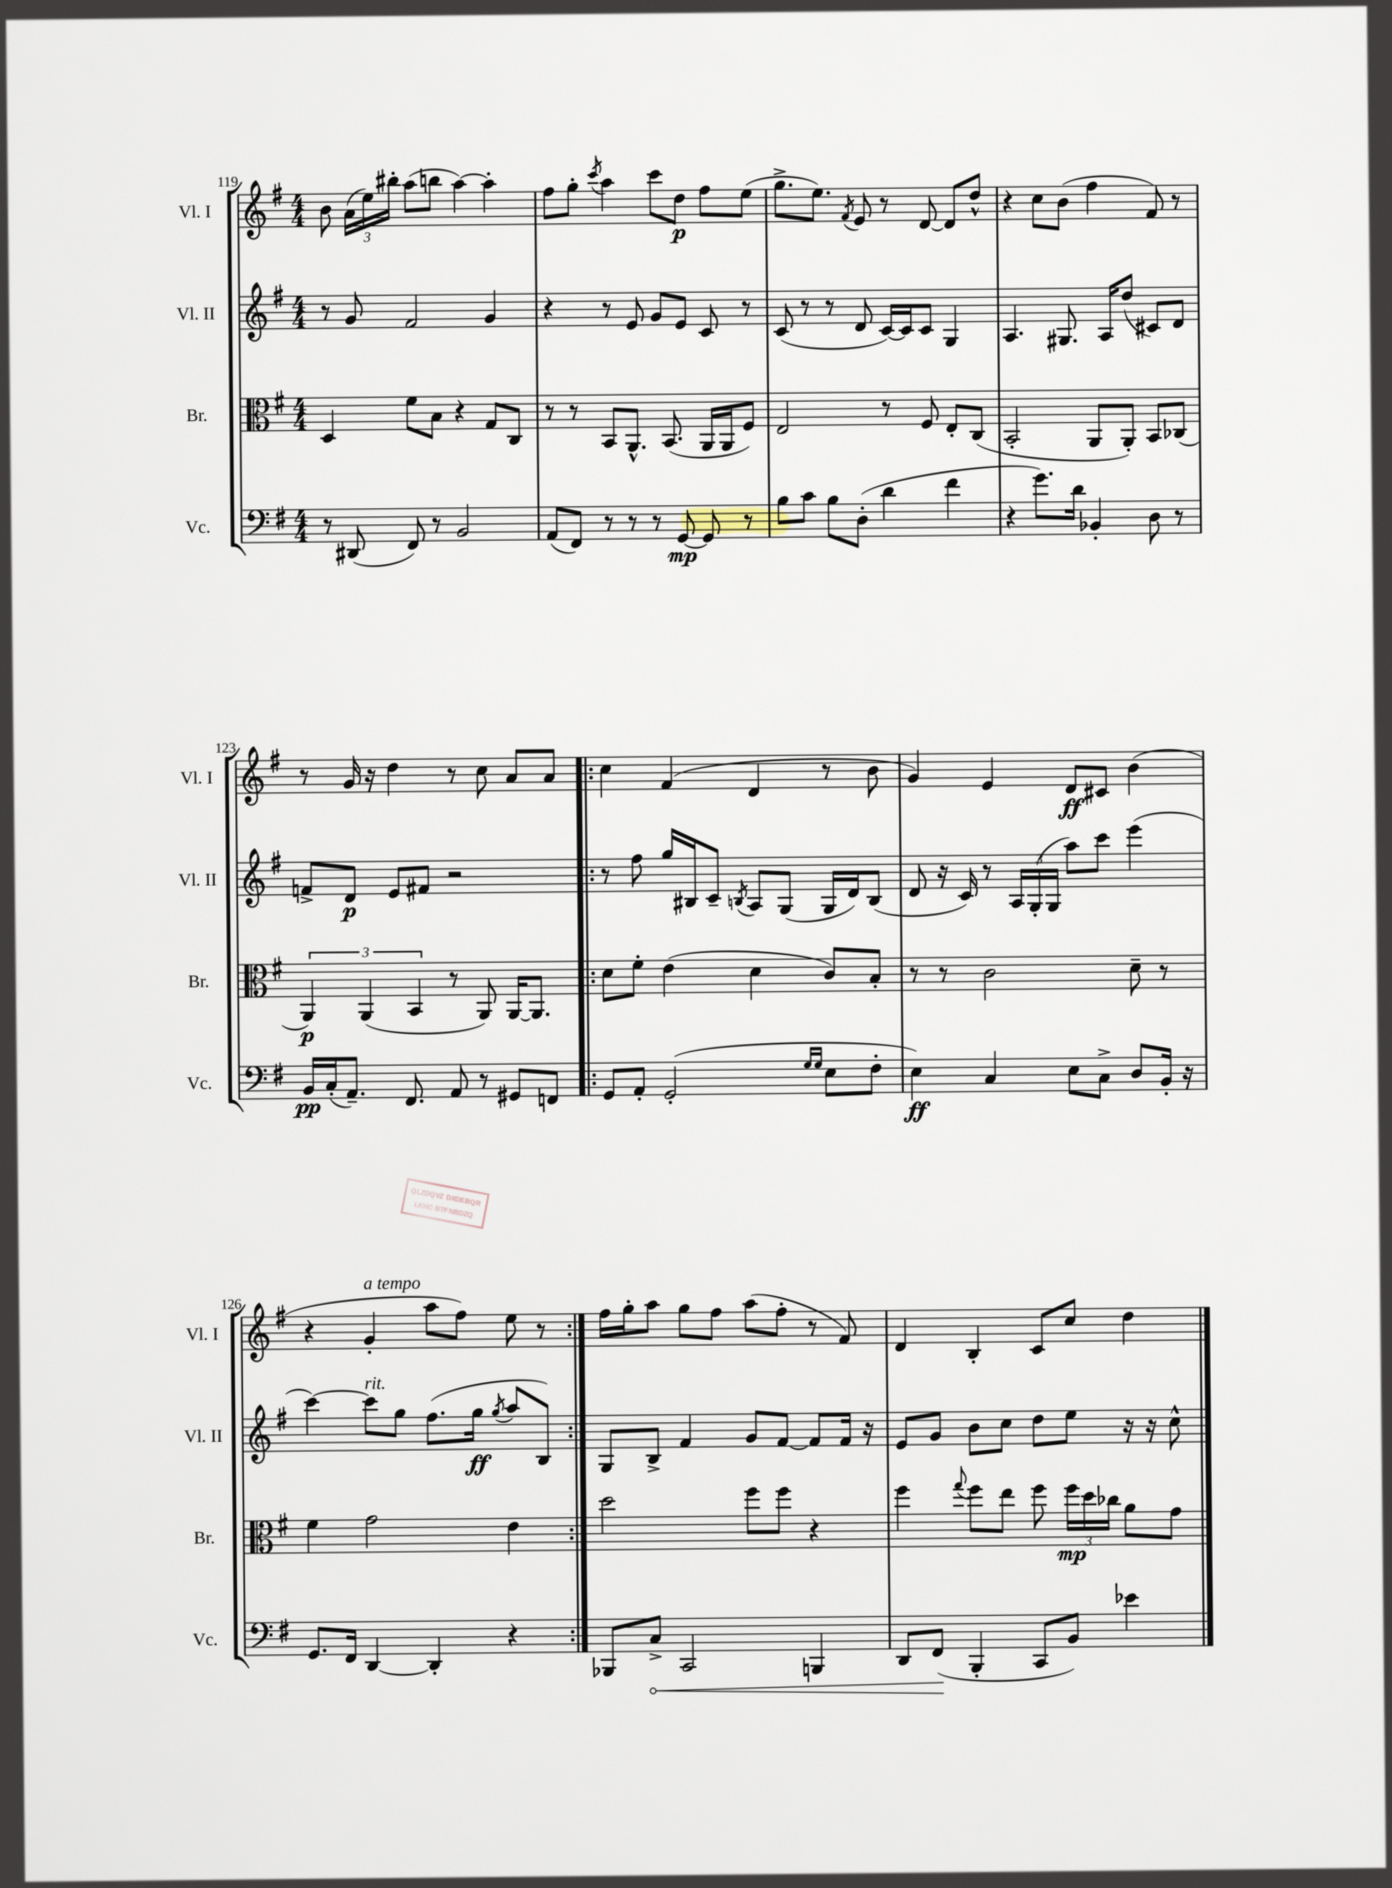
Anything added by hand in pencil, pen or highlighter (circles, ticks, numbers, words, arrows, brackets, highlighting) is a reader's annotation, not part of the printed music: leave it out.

**kern	**dynam	**kern	**dynam	**kern	**dynam	**kern	**dynam
*part4	*part4	*part3	*part3	*part2	*part2	*part1	*part1
*staff4	*staff4	*staff3	*staff3	*staff2	*staff2	*staff1	*staff1
*I"Vc.	*	*I"Br.	*	*I"Vl. II	*	*I"Vl. I	*
*I'Vc.	*	*I'Br.	*	*I'Vl. II	*	*I'Vl. I	*
*clefF4	*	*clefC3	*	*clefG2	*	*clefG2	*
*k[f#]	*	*k[f#]	*	*k[f#]	*	*k[f#]	*
*M4/4	*	*M4/4	*	*M4/4	*	*M4/4	*
=119	=119	=119	=119	=119	=119	=119	=119
8r	.	4D/	.	8r	.	8b\	.
(8DD#X/	.	.	.	8g/	.	(24a\LL	.
.	.	.	.	.	.	24ee\)	.
.	.	.	.	.	.	24bb#X'\JJ	.
8FF#/)	.	8f#\L	.	2f#/	.	(8aa\L	.
8r	.	8B\J	.	.	.	8bbn\J	.
2BB/	.	4r	.	.	.	[4aa\)	.
.	.	8G/L	.	4g/	.	4aa'\]	.
.	.	8C/J	.	.	.	.	.
=120	=120	=120	=120	=120	=120	=120	=120
(8AA/L	.	8r	.	4r	.	8ff#\L	.
8FF#/J)	.	8r	.	.	.	8gg'\J	.
.	.	.	.	.	.	8qccc/	.
8r	.	8BB/L	.	8r	.	4aa\	.
8r	.	8.AA^^/J	.	8e/	.	.	.
8r	.	.	.	8g/L	.	8ccc\L	.
.	.	(8.BB/	.	.	.	.	.
[8GG/	mp	.	.	8e/J	.	8dd\J	p
8GG/]	.	16AA/LL	.	8c/	.	8ff#\L	.
.	.	16AA/J	.	.	.	.	.
8r	.	8F#/J)	.	8r	.	(8ee\J	.
=121	=121	=121	=121	=121	=121	=121	=121
8B\L	.	2E/	.	(8c/	.	8.gg^\L	.
8c\J	.	.	.	8r	.	.	.
.	.	.	.	.	.	8.ee\J)	.
8B\L	.	.	.	8r	.	.	.
.	.	.	.	.	.	8qf#/	.
(8D'\J	.	.	.	8d/	.	8e/	.
4d\	.	8r	.	[16c/LL)	.	8r	.
.	.	.	.	16c/J]	.	.	.
.	.	8F#/	.	8c/J	.	[8d/	.
4f#\	.	8E'/L	.	4G/	.	8d/L]	.
.	.	(8C/J	.	.	.	8dd^^/J	.
=122	=122	=122	=122	=122	=122	=122	=122
4r	.	2BB'/	.	4.A/	.	4r	.
8.g\L)	.	.	.	.	.	8cc\L	.
.	.	.	.	8.G#X/	.	(8b\J	.
16d\Jk	.	.	.	.	.	.	.
4BB-X'/	.	8AA/L	.	.	.	4ff#\	.
.	.	.	.	16A/KL	.	.	.
.	.	8AA'/J)	.	(8dd/J	.	.	.
8D\	.	8BB/L	.	8c#X/L)	.	8f#/)	.
8r	.	(8C-X/J	.	8d/J	.	8r	.
!!LO:LB:g=z
=123	=123	=123	=123	=123	=123	=123	=123
16BB/LL	pp	6AA/)	p	8fn^/L	.	8r	.
(16C'/J	.	.	.	.	.	.	.
8.AA~/J)	.	.	.	8d/J	p	16g/	.
.	.	(6AA/	.	.	.	.	.
.	.	.	.	.	.	16r	.
.	.	.	.	8e/L	.	4dd\	.
8.FF#/	.	.	.	.	.	.	.
.	.	6BB/	.	.	.	.	.
.	.	.	.	8f#X/J	.	.	.
8AA/	.	8r	.	2r	.	8r	.
8r	.	8AA/)	.	.	.	8cc\	.
8GG#X/L	.	[16AA/KL	.	.	.	8a/L	.
.	.	8.AA/J]	.	.	.	.	.
8FFn/J	.	.	.	.	.	8a/J	.
=124!|:	=124!|:	=124!|:	=124!|:	=124!|:	=124!|:	=124!|:	=124!|:
8GG/L	.	8d\L	.	8r	.	4cc\	.
8AA'/J	.	8f#'\J	.	8ff#\	.	.	.
(2GG'/	.	(4e\	.	16gg/LL	.	(4f#/	.
.	.	.	.	16B#X/J	.	.	.
.	.	.	.	8c~/J	.	.	.
.	.	.	.	8qBn/	.	.	.
.	.	4d\	.	8A/L	.	4d/	.
.	.	.	.	(8G/J	.	.	.
16qqG/LL	.	.	.	.	.	.	.
16qqG/JJ	.	.	.	.	.	.	.
8E\L	.	8c/L)	.	16G/LL	.	8r	.
.	.	.	.	16d/J)	.	.	.
8F#'\J	.	8B'/J	.	(8B/J	.	8b\	.
=125	=125	=125	=125	=125	=125	=125	=125
4E\)	ff	8r	.	8d/	.	4g/)	.
.	.	8r	.	16r	.	.	.
.	.	.	.	16c/)	.	.	.
4C/	.	2c\	.	8r	.	4e/	.
.	.	.	.	24A/LL	.	.	.
.	.	.	.	(24G'/	.	.	.
.	.	.	.	24G/JJ	.	.	.
8E\L	.	.	.	8aa\L)	.	8d/L	ff
8C^\J	.	.	.	8ccc\J	.	8c#X/J	.
8D/L	.	8d~\	.	(4eee\	.	(4b\	.
16BB'/Jk	.	8r	.	.	.	.	.
16r	.	.	.	.	.	.	.
!!LO:LB:g=z
=126	=126	=126	=126	=126	=126	=126	=126
8.GG/L	.	4f#\	.	[4ccc\)	.	4r	.
16FF#/Jk	.	.	.	.	.	.	.
!	!	!	!	!	!	!LO:TX:a:i:t=a tempo	!
!	!	!	!	!LO:TX:a:i:t=rit.	!	!	!
[4DD/	.	2g\	.	8ccc\L]	.	4g'/	.
.	.	.	.	8gg\J	.	.	.
4DD'/]	.	.	.	(8.ff#\L	.	8aa\L	.
.	.	.	.	.	.	8ff#\J)	.
.	.	.	.	16gg\Jk	ff	.	.
.	.	.	.	8qgg/	.	.	.
4r	.	4e\	.	8aa/L	.	8ee\	.
.	.	.	.	8B/J)	.	8r	.
=127:|!	=127:|!	=127:|!	=127:|!	=127:|!	=127:|!	=127:|!	=127:|!
8BBB-X/L	.	2dd\	.	8G/L	.	16ff#\LL	.
.	.	.	.	.	.	16gg'\J	.
!	!LO:HP:b	!	!	!	!	!	!
8C^/J	<	.	.	8B^/J	.	8aa\J	.
2CC/	.	.	.	4f#/	.	8gg\L	.
.	.	.	.	.	.	8ff#\J	.
.	.	8ff#\L	.	8g/L	.	(8aa\L	.
.	.	8ff#\J	.	[8f#/J	.	8ff#'\J	.
4BBBn/	.	4r	.	8f#/L]	.	8r	.
.	.	.	.	16f#/Jk	.	8f#/)	.
.	.	.	.	16r	.	.	.
=128	=128	=128	=128	=128	=128	=128	=128
8DD/L	.	4ff#\	.	8e/L	.	4d/	.
(8FF#/J	.	.	.	8g/J	.	.	.
.	.	8qqgg/	.	.	.	.	.
4BBB'/	[	8ff#\L	.	8b\L	.	4B'/	.
.	.	8ee\J	.	8cc\J	.	.	.
8CC/L	.	8ff#\	.	8dd\L	.	8c/L	.
8BB/J)	.	24ff#\LL	mp	8ee\J	.	8cc/J	.
.	.	24dd\	.	.	.	.	.
.	.	24cc-X\JJ	.	.	.	.	.
4e-X\	.	8a\L	.	16r	.	4dd\	.
.	.	.	.	16r	.	.	.
.	.	8g\J	.	8cc^^\	.	.	.
==	==	==	==	==	==	==	==
*-	*-	*-	*-	*-	*-	*-	*-
